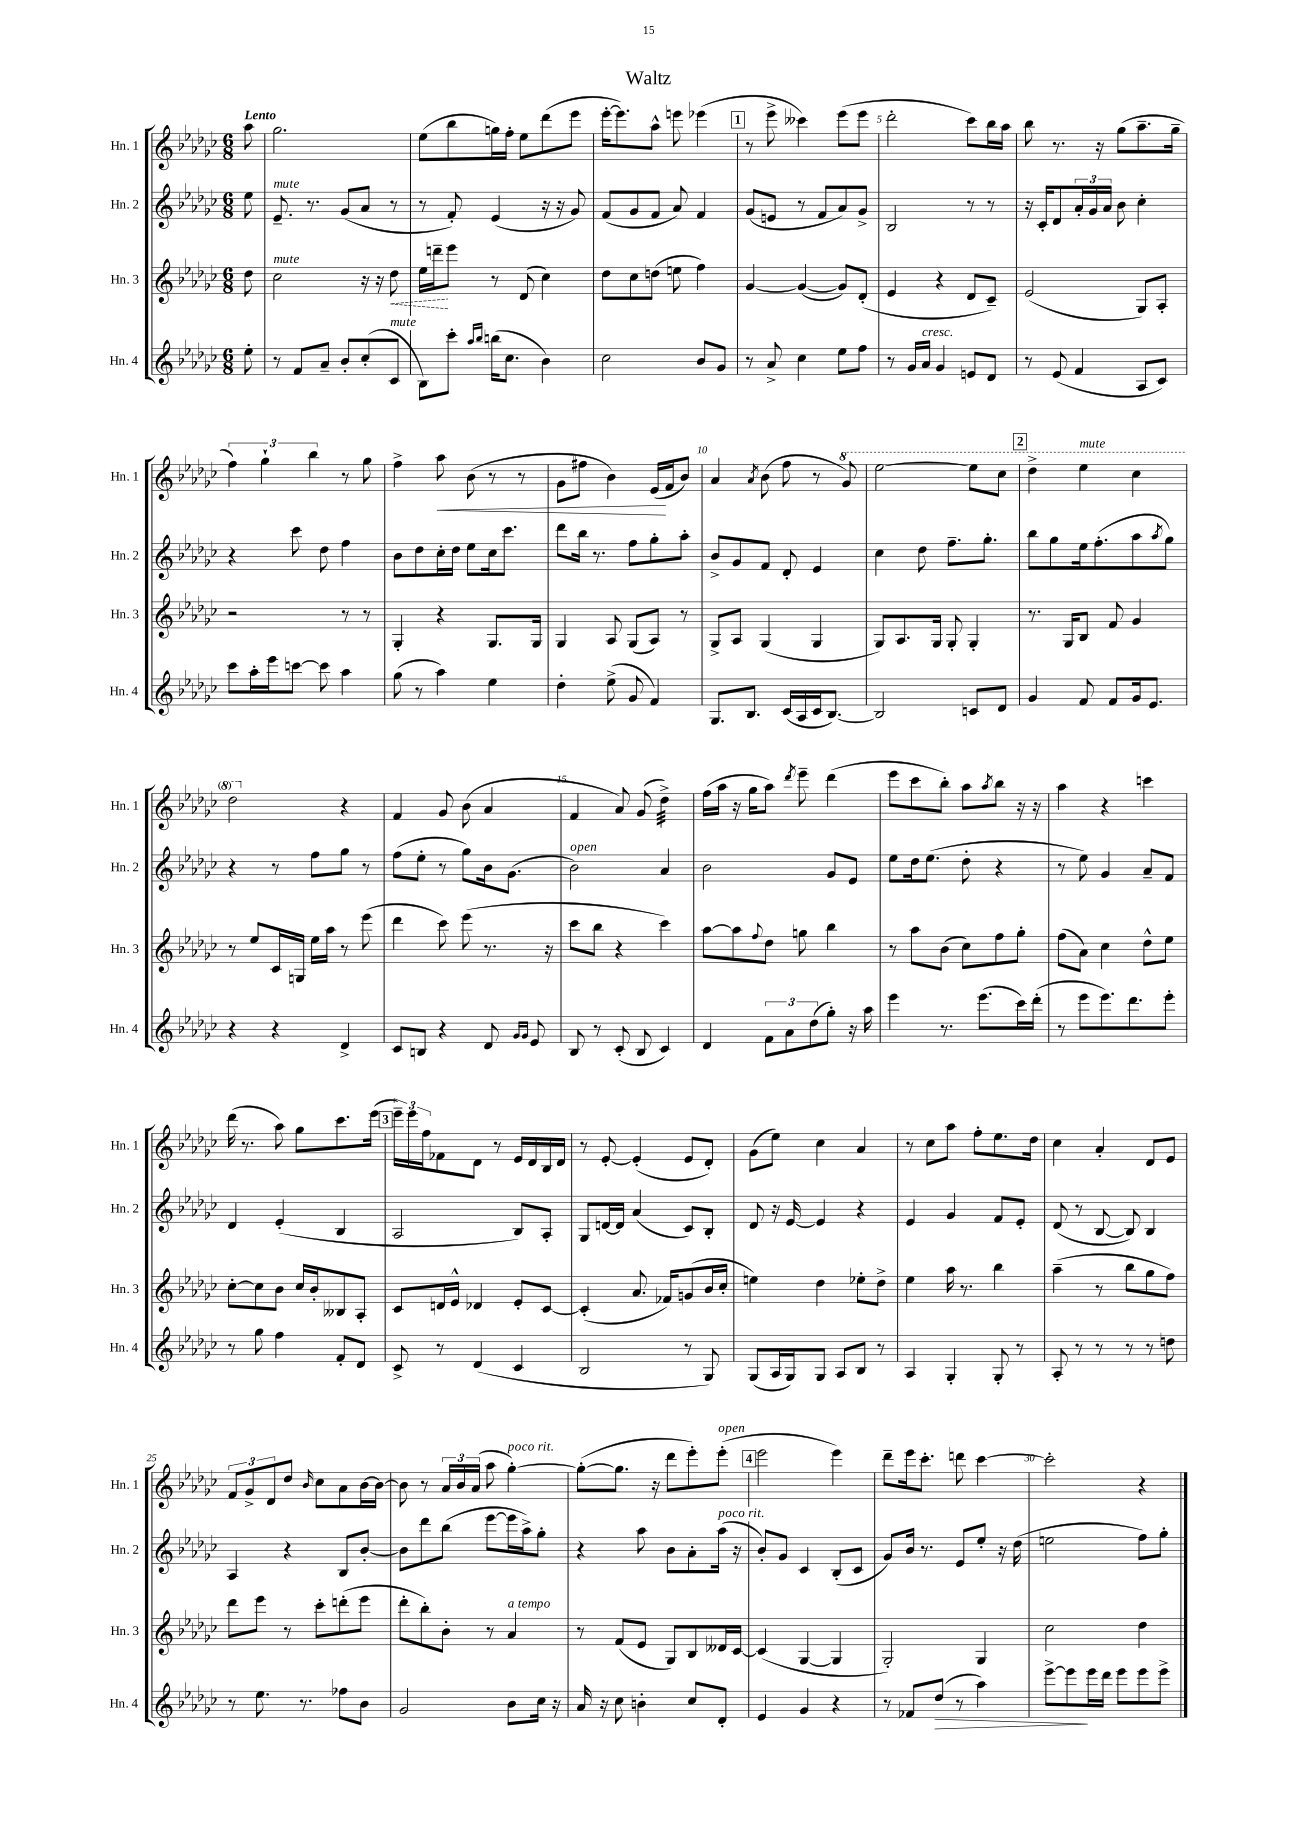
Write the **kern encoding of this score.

**kern	**kern	**kern	**kern
*staff4	*staff3	*staff2	*staff1
*clefG2	*clefG2	*clefG2	*clefG2
*k[b-e-a-d-g-c-]	*k[b-e-a-d-g-c-]	*k[b-e-a-d-g-c-]	*k[b-e-a-d-g-c-]
*M6/8	*M6/8	*M6/8	*M6/8
8ee-'	8dd-	8ee-	8aa-
=	=	=	=
8r	2cc-	8.e-~	2.gg-
8f	.	.	.
.	.	8.r	.
8a-~	.	.	.
8b-'	.	(8g-	.
(8cc-'	16r	8a-	.
.	16r	.	.
8c-	8dd-	8r	.
=	=	=	=
8B-)	16ee-	8r	(8ee-
.	16ddd~	.	.
8ccc-'	8eee-	8f')	8bb-
16qqaa-	.	.	.
16qqbb-	.	.	.
(16bb	8r	(4e-	16gg)
8.cc-	.	.	16ff'
.	(8d-	.	8ee-
4b-)	4cc-)	16r	(8ddd-
.	.	16r	.
.	.	8g-)	8eee-
=	=	=	=
2cc-	8dd-	(8f	[16eee-'
.	.	.	8.eee-])
.	8cc-	8g-	.
.	(8dd	8f	8aa-^^
.	8ee	8a-)	8eee
8b-	4ff)	4f	(4eee-
8g-	.	.	.
=	=	=	=
8r	[4g-	(8g-	8r
8a-^	.	8e	8eee-^
4cc-	(4g-_	8r	4ccc--)
.	.	8f	.
8ee-	8g-])	8a-)	(8eee-
8ff	(8d-'	8g-^	8eee-
=	=	=	=
8r	4e-	2B-	2ddd-'
16g-	.	.	.
16a-	.	.	.
4g-	4r	.	.
8e	8d-	8r	8ccc-)
8d-	8c-~)	8r	16bb-
.	.	.	16aa-
=	=	=	=
8r	(2e-	16r	8bb-
.	.	16c-'	.
(8e-	.	8d-	8.r
4f	.	24a-'	.
.	.	24g-	.
.	.	.	16r
.	.	24a-	.
.	.	8b-	(8gg-
8A-	8G-)	4cc-'	8.aa-~
8c-)	8A-'	.	.
.	.	.	16gg-~
=	=	=	=
8ccc-	2r	4r	6ff)
16aa-'	.	.	.
.	.	.	6gg-`
16eee-	.	.	.
[8ccc	.	8ccc-	.
.	.	.	6bb-
8ccc]	.	8dd-	.
4aa-	8r	4ff	8r
.	8r	.	8gg-
=	=	=	=
(8gg-	4G-'	8b-	4ff^
8r	.	8dd-	.
4aa-)	4r	16cc-'	8aa-
.	.	16dd-	.
.	.	8ee-	(8b-
4ee-	8.G-	16cc-	8r
.	.	8.ccc-	.
.	.	.	8r
.	16G-	.	.
=	=	=	=
4dd-'	4G-	8ddd-	8g-
.	.	16bb-	8ff#
.	.	8.r	.
(8ee-^	8A-	.	4b-)
8g-	(8G-	8ff	.
4f)	8A-)	8gg-'	(16e-
.	.	.	16f
.	8r	8aa-'	8b-)
=	=	=	=
8.G-	8G-^	8b-^	4a-
.	8A-	8g-	.
8.B-	.	.	.
.	.	.	8qa-
.	(4G-	8f	(8b-
(16c-	.	8d-'	8ff
16A-	.	.	.
16c-	4G-	4e-	8r
[8.B-)	.	.	.
.	.	.	8gg-)
=	=	=	=
2B-]	8G-)	4cc-	[2eee-
.	8.A-	.	.
.	.	8dd-	.
.	16G-	.	.
.	8G-'	8.ff~	.
8c	4G-'	.	8eee-]
.	.	8.gg-'	.
8d-	.	.	8ccc-
=	=	=	=
4g-	8.r	8bb-	4ddd-^
.	.	8gg-	.
.	16G-	.	.
8f	8B-	16ee-	4eee-
.	.	(8.ff'	.
8f	8f	.	.
16g-	4g-	8aa-	4ccc-
8.e-	.	.	.
.	.	8qaa-	.
.	.	8gg-)	.
=	=	=	=
4r	8r	4r	2ddd-
.	8ee-	.	.
4r	16c-	8r	.
.	16G	.	.
.	16ee-	8ff	.
.	16aa-	.	.
4d-^	8r	8gg-	4r
.	(8eee-	8r	.
=	=	=	=
8c-	4ddd-	(8ff	4f
8B	.	8ee-'	.
4r	8ccc-)	8r	8g-
.	(8eee-	8gg-)	(8b-
8d-	8.r	16b-	4a-
.	.	(8.g-	.
16qqg-	.	.	.
16qqg-	.	.	.
8e-	.	.	.
.	16r	.	.
=	=	=	=
8B-	8ccc-	2b-)	4f
8r	8bb-	.	.
(8c-'	4r	.	8a-)
8B-	.	.	(8g-
4c-)	4ccc-)	4a-	4dd-^)
=	=	=	=
4d-	[8aa-	2b-	(16ff
.	.	.	16aa-
.	8aa-]	.	16r
.	.	.	16gg-
.	8qqff	.	.
12f	8dd-	.	8aa-)
12a-	.	.	.
.	.	.	8qddd-
.	8gg	.	8eee-~
(12dd-	.	.	.
8gg-')	4bb-	8g-	(4ddd-
16r	.	8e-	.
16aa-	.	.	.
=	=	=	=
4eee-	8r	8ee-	8eee-
.	8aa-	16dd-	8ccc-
.	.	(8.ee-	.
8.r	(8b-	.	8bb-')
.	8cc-)	8dd-'	8aa-
(8.eee-	.	.	.
.	.	.	8qaa-
.	8ff	4r	8bb-
16ccc-)	8gg-'	.	16r
(16ddd-'	.	.	16r
=	=	=	=
8r	(8ff	8r	4aa-
8eee-	8a-)	8ee-)	.
8.eee-)	4cc-	4g-	4r
8.ddd-	.	.	.
.	8dd-^^	8a-~	4ccc
8eee-'	8ee-	8f	.
=	=	=	=
8r	[8cc-'	4d-	(16ddd-
.	.	.	8.r
8gg-	8cc-]	.	.
4ff	8b-	(4e-'	8aa-)
.	16cc-	.	8gg-
.	16b-'	.	.
8f'	8B--	4B-	8.ccc-
8d-	8A-'	.	.
.	.	.	(16eee-
=	=	=	=
8c-^	8c-	2A-	24eee-~)
.	.	.	24eee-
.	.	.	24ff
8r	16d	.	8f-
.	16e-^^	.	.
(4d-	4d-	.	8d-
.	.	.	8r
4c-	8e-'	8B-)	16e-
.	.	.	16d-
.	[8c-	8A-'	16B-
.	.	.	16d-
=	=	=	=
2B-	(4c-']	8G-	8r
.	.	[16d	[8e-'
.	.	16d]	.
.	8.a-	(4a-	(4e-']
.	16f-)	.	.
8r	(8g	8c-)	8e-
8G-)	16b-	8B-'	8d-')
.	16cc-'	.	.
=	=	=	=
(8G-	4ee)	8d-	(8g-
16A-	.	16r	8ee-)
16G-)	.	[16e-	.
8G-	4dd-	4e-]	4cc-
8A-	.	.	.
8B-	8ee-'	4r	4a-
8r	8dd-^	.	.
=	=	=	=
4A-	4ee-	4e-	8r
.	.	.	8cc-
4G-'	16aa-	4g-	8aa-
.	8.r	.	.
.	.	.	8ff'
8G-'	4bb-	8f	8.ee-
8r	.	8e-'	.
.	.	.	16dd-
=	=	=	=
8A-'	(4aa-~	(8d-	4cc-
8r	.	8r	.
8r	8r	[8B-	4a-'
8r	8bb-	8B-])	.
8r	8gg-	4B-	8d-
8dd	8ff)	.	8e-
=	=	=	=
8r	8ddd-	4A-	12f
.	.	.	12g-^
8.ee-	8eee-	.	.
.	.	.	12d-
.	8r	4r	8dd-
8.r	.	.	.
.	.	.	16qqb-
.	8ccc-'	.	8cc-
8ff-	(8ddd'	8B-	8a-
8b-	8eee-	[8b-'	[16b-
.	.	.	16b-_
=	=	=	=
2g-	8ddd-'	8b-]	8b-]
.	8bb-')	8ddd-	8r
.	8b-'	(8bb-	24a-
.	.	.	24b-
.	.	.	(24a-
.	8r	[8eee-	8aa-
8b-	4a-	16eee-]	[4gg-')
.	.	16aa-^)	.
16cc-	.	8gg-'	.
16r	.	.	.
=	=	=	=
16a-	8r	4r	(8gg-'_
16r	.	.	.
8cc-	(8f	.	8.gg-]
4b'	8e-	8aa-	.
.	.	.	16r
.	8G-)	8b-	8ddd-
8cc-	8B-	8a-'	8eee-')
8d-'	16d--	(16aa-	(8eee-'
.	[16c-	16r	.
=	=	=	=
4e-	(4c-]	8b-')	2eee-
.	.	8g-	.
4g-	[4G-	4c-	.
4r	4G-]	(8B-'	4eee-)
.	.	8c-	.
=	=	=	=
8r	2G-')	8g-)	8ddd-~
8f-	.	16b-	16eee-
.	.	8.r	8.ccc-'
(8dd-	.	.	.
8r	.	8e-	8ddd
4aa-)	4G-	8ee-'	[4ccc-
.	.	16r	.
.	.	(16dd-	.
=	=	=	=
[8eee-^	2cc-	2ee	2ccc-']
8eee-]	.	.	.
16eee-	.	.	.
16ddd-	.	.	.
8eee-	.	.	.
8eee-	4dd-	8ff)	4r
8eee-^	.	8gg-'	.
==	==	==	==
*-	*-	*-	*-
